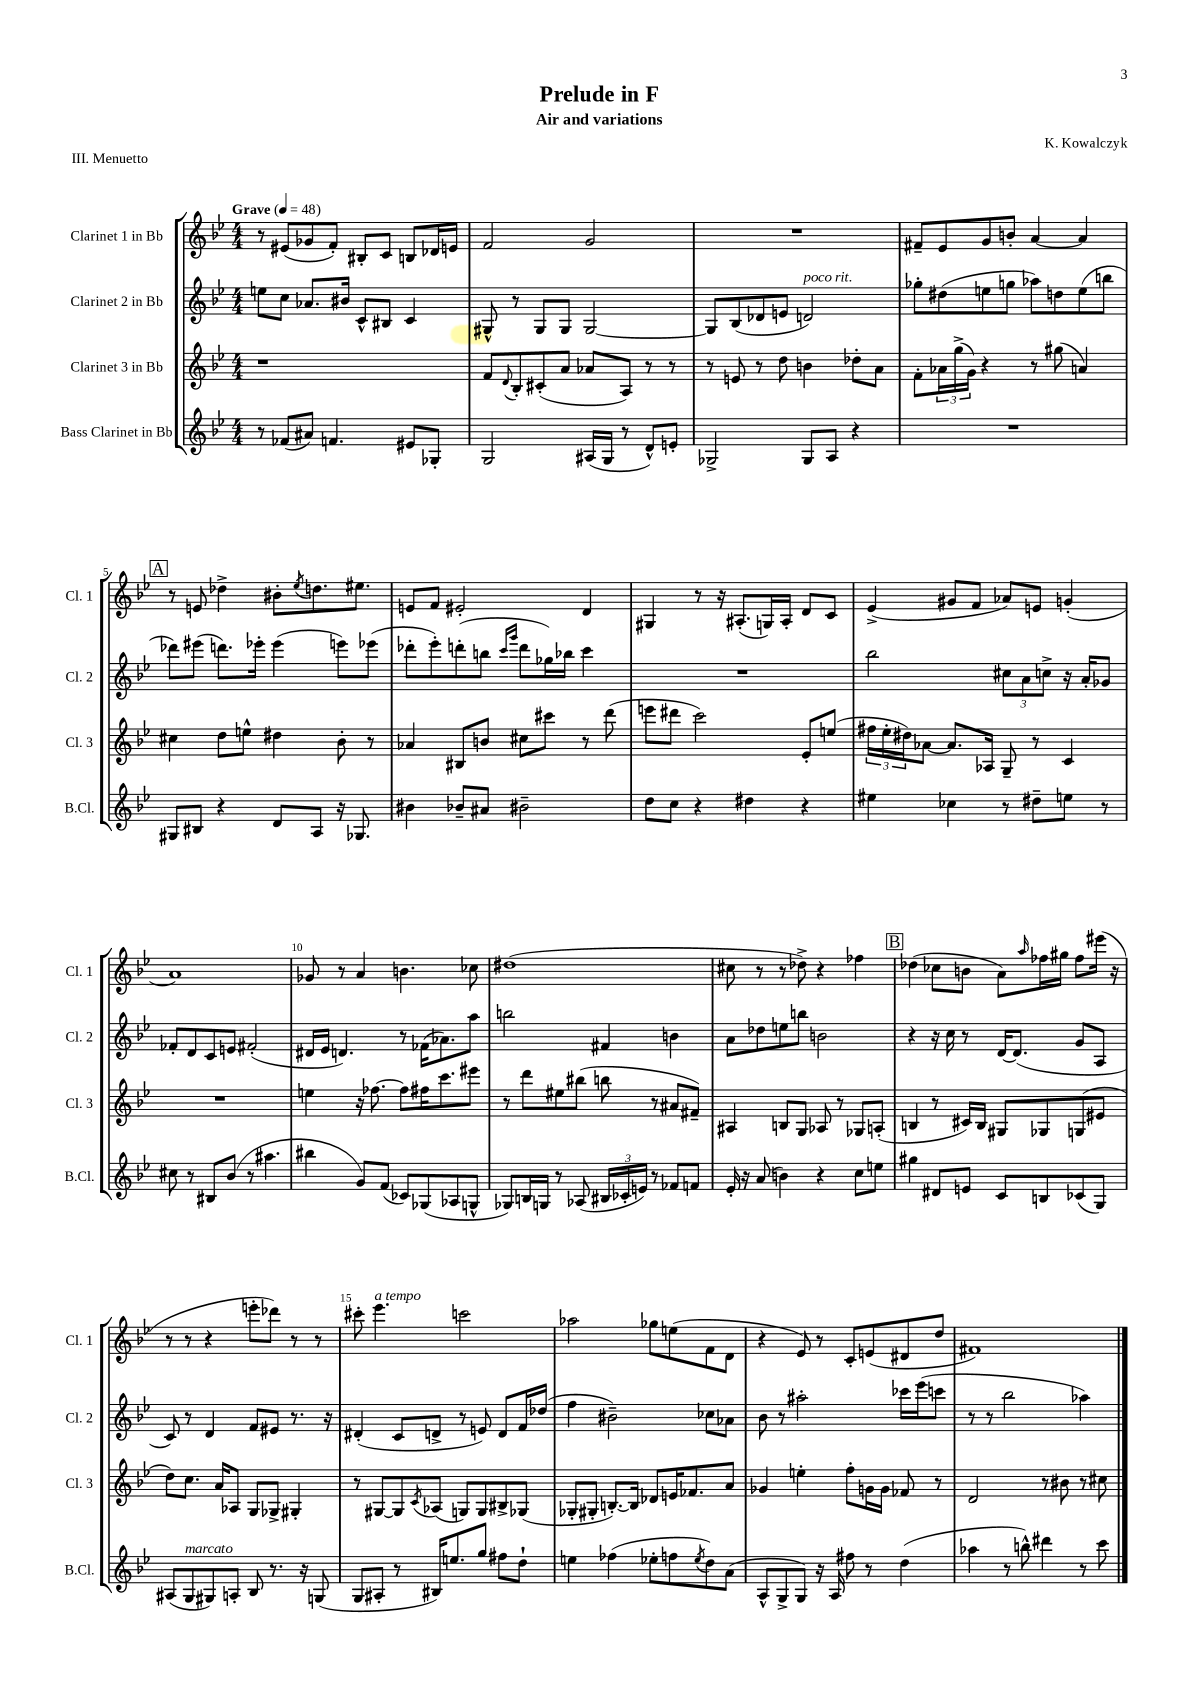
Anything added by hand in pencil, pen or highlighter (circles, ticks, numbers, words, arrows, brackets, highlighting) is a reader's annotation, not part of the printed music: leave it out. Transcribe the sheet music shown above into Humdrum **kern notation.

**kern	**kern	**kern	**kern
*staff4	*staff3	*staff2	*staff1
*clefG2	*clefG2	*clefG2	*clefG2
*k[b-e-]	*k[b-e-]	*k[b-e-]	*k[b-e-]
*M4/4	*M4/4	*M4/4	*M4/4
*MM48	*MM48	*MM48	*MM48
8r	1r	8ee	8r
(8f-	.	8cc	(8e#
8a#)	.	8.a-	8g-
4.f	.	.	8f')
.	.	16b#	.
.	.	8c^^	8B#'
.	.	8B#	8c
8e#	.	4c	8B
8G-'	.	.	16d-
.	.	.	16e
=	=	=	=
2G	8f	8G#^^	2f
.	8qqd	.	.
.	8B-'	8r	.
.	(8c#'	8G#	.
.	8a	8G#	.
(16A#	8a-	[2G#	2g
16G	.	.	.
8r	8A)	.	.
8d^^)	8r	.	.
8e'	8r	.	.
=	=	=	=
2G-^	8r	8G#]	1r
.	8e	(8B-	.
.	8r	8d-	.
.	8dd	8e	.
8G-	4b	2d)	.
8A	.	.	.
4r	8dd-'	.	.
.	8a	.	.
=	=	=	=
1r	8f'	8gg-'	8f#~
.	24a-	(8dd#	8e-
.	(24gg^	.	.
.	24g)	.	.
.	4r	8ee	8g
.	.	8gg	8b'
.	8r	8aa-)	[4a
.	(8gg#	8dd	.
.	4a)	(8ee	4a]
.	.	8bb	.
=	=	=	=
8G#	4cc#	8ddd-)	8r
8B#	.	(8eee#	8e
4r	8dd	8.ddd)	4dd-^
.	8ee^^	.	.
.	.	16eee-'	.
8d	4dd#	(4eee-	8b#'
.	.	.	8qee-
8A	.	.	8.dd
16r	8b-'	8eee)	.
8.G-	.	.	8.ee#
.	8r	(8eee-	.
=	=	=	=
4b#	4a-	8ddd-'	8e
.	.	8eee-')	8f
8b-~	8B#	(8ddd'	2e#'
8a#	8b	8bb	.
.	.	16qqccc	.
.	.	16qqggg	.
2b#~	8cc#	8ddd	.
.	8ccc#	16gg-)	.
.	.	16bb-	.
.	8r	4ccc	4d
.	(8ddd	.	.
=	=	=	=
8dd	8eee	1r	4G#
8cc	8ddd#	.	.
4r	2ccc)	.	8r
.	.	.	16r
.	.	.	(8.A#'
4dd#	.	.	.
.	.	.	16G)
.	.	.	16A#'
4r	8e-'	.	8d
.	(8ee	.	8c
=	=	=	=
4ee#	24ff#	2bb-	(4e-^
.	24ee-'	.	.
.	24dd#)	.	.
.	[8a-	.	.
4cc-	8.a-]	.	8g#
.	.	.	8f
.	16A-	.	.
8r	8G~	12cc#	8a-)
.	.	12a	.
8dd#~	8r	.	8e
.	.	12cc^	.
8ee	4c	16r	(4g'
.	.	16a'	.
8r	.	8g-	.
=	=	=	=
8cc#	1r	8f-'	1a)
8r	.	8d	.
8B#	.	8c	.
(8b-	.	8e	.
8r	.	(2f#'	.
4.aa#	.	.	.
=	=	=	=
4bb#	4ee	16d#	8g-
.	.	16e-	.
.	.	4.d)	8r
8g)	16r	.	4a
.	[8.ff-	.	.
(8f	.	.	.
8c-)	8ff-]	8r	4.b
(8G-	16ff#	(16f-	.
.	8.ccc	8.a-)	.
8A-	.	.	.
8G^^	8eee#	8aa	8cc-
=	=	=	=
8G-)	8r	2bb	(1dd#
16B	8ddd	.	.
16G	.	.	.
8r	8ee#	.	.
(8A-	(8bb#	.	.
24B#	8bb	4f#	.
24c-'	.	.	.
24e)	.	.	.
8r	8r	.	.
8f-	8a#	4b	.
8f	8f#~)	.	.
=	=	=	=
16e-'	4A#	8a	8cc#
16r	.	.	.
(8a	.	8dd-	8r
4b)	8B	8ee	8r
.	8G	8bb	8dd-^)
4r	8A-	2b	4r
.	8r	.	.
8cc	8G-	.	4ff-
8ee	(8A'	.	.
=	=	=	=
4gg#	4B	4r	(4dd-
8d#	8r	16r	8cc-
.	.	16cc	.
8e	16c#)	8r	8b
.	16B	.	.
8c	8G#	[16d	8a)
.	.	(8.d]	.
.	.	.	16qqaa
8B	8G-	.	16ff-
.	.	.	16gg#
(8c-	(8G	8g	8ff-
8G)	8e#	8A	(16eee#
.	.	.	16r
=	=	=	=
(8A#	8dd)	8c)	8r
8G	8.cc	8r	8r
8G#)	.	4d	4r
.	16a	.	.
8A'	8A-	.	.
8B-	8G	8f	8eee'
8.r	8G-^	8e#	8ddd-)
.	4G#'	8.r	8r
16r	.	.	.
(8G	.	.	8r
.	.	16r	.
=	=	=	=
8G	8r	(4d#'	8ccc#'
8A#'	[8G#	.	4.eee-
8r	8G#]	8c	.
.	8qc	.	.
16B#)	(8A-	8d^	.
8.ee	.	.	.
.	8G)	8r	2ccc
8gg	8G	8e)	.
8ff#	8B#^	8d	.
8dd`	(8G-	16f	.
.	.	(16dd-	.
=	=	=	=
4ee	8G-'	4ff	2aa-
.	8G#'	.	.
(4ff-	[8.B')	2b#~)	.
.	16B]	.	.
8ee-'	8d-	.	8gg-
8ff	16e	.	(8ee
.	8.f-	.	.
8qee-	.	.	.
8dd)	.	8cc-	8f
(8a	8a	8a-	8d
=	=	=	=
8A^^	4g-	8b-	4r
8G^	.	8r	.
8G)	4ee'	2aa#'	8e-)
16r	.	.	8r
16A	.	.	.
8ff#	8ff'	.	8c'
8r	16g	.	(8e
.	16g	.	.
(4dd	8f-	16ccc-	8d#
.	.	(16eee-	.
.	8r	8ccc	8dd
=	=	=	=
4aa-	2d	8r	1f#)
.	.	8r	.
8r	.	2bb-	.
8bb^^)	.	.	.
4ddd#	8r	.	.
.	8b#	.	.
8r	8r	4aa-)	.
8ccc	8cc#	.	.
==	==	==	==
*-	*-	*-	*-
